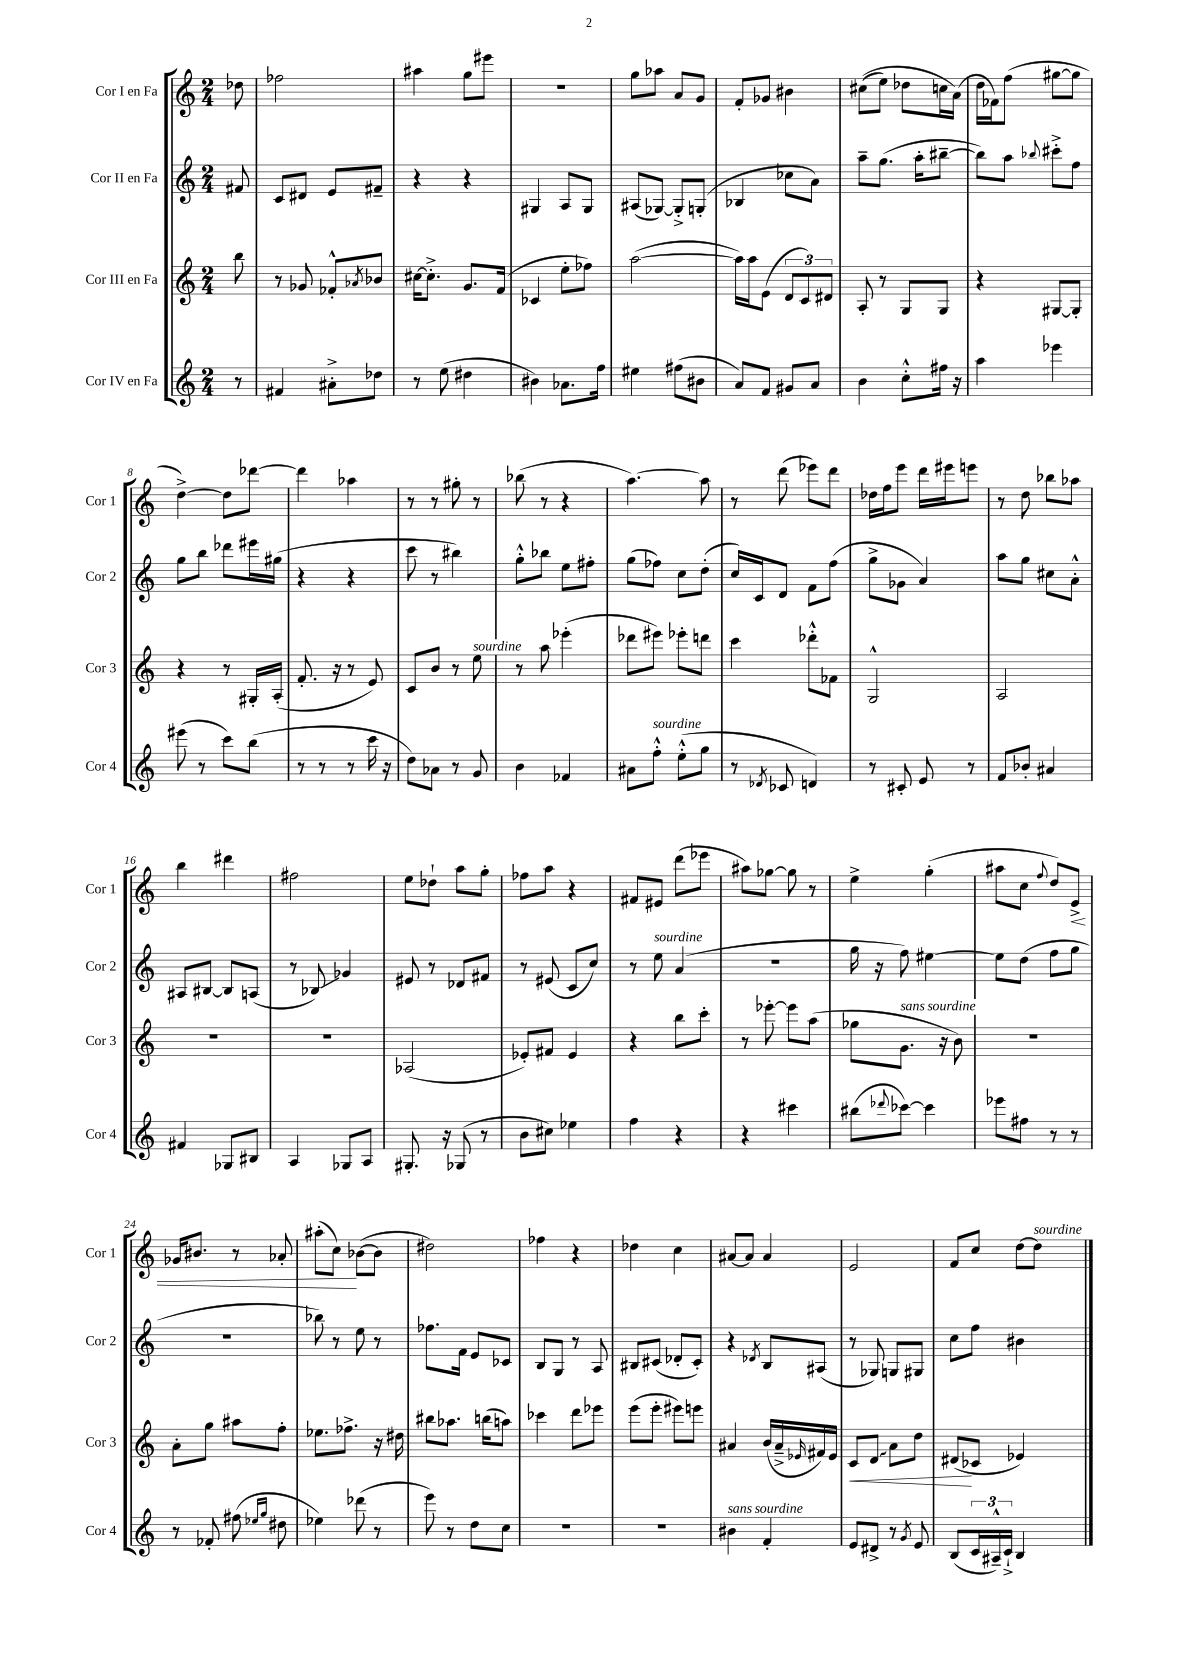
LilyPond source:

<<
\new StaffGroup <<
\new Staff = "s0" \with { instrumentName = "Cor I en Fa" shortInstrumentName = "Cor 1" } {
    \clef treble \key c \major \numericTimeSignature \time 2/4 \partial 8
    des''8 |
    fes''2 |
    ais''4 g''8 eis'''8 |
    r2 |
    g''8 aes''8 a'8 g'8 |
    f'8-. ges'8 bis'4 |
    cis''8(\( e''8) des''8 c''16 a'16(\) |
    d''16 fes'16) f''8( gis''8~ gis''8 |
    d''4~->) d''8 des'''8~ |
    des'''4 aes''4 |
    r8 r8 gis''8-. r8 |
    bes''8( r8 r4 |
    a''4.~) a''8 |
    r8 d'''8( ees'''8) d'''8 |
    des''16 f''16 e'''8 d'''16 eis'''16 e'''8 |
    r8 d''8 bes''8 aes''8 |
    b''4 dis'''4 |
    fis''2 |
    e''8 des''8-! a''8 g''8-. |
    fes''8 a''8 r4 |
    fis'8 eis'8 d'''8( ees'''8 |
    ais''8) ges''8~ ges''8 r8 |
    e''4-> g''4-.( |
    ais''8 c''8 \appoggiatura { f''8 } d''8) e'8->\< |
    ges'16 bis'8. r8 aes'8-. |
    ais''8-.( c''8\!) bes'8~( bes'8 |
    dis''2) |
    fes''4 r4 |
    des''4 c''4 |
    ais'8~ ais'8 ais'4 |
    e'2 |
    f'8 c''8 d''8~ d''8^\markup { \italic "sourdine" } \bar "|." |
}
\new Staff = "s1" \with { instrumentName = "Cor II en Fa" shortInstrumentName = "Cor 2" } {
    \clef treble \key c \major \numericTimeSignature \time 2/4 \partial 8
    fis'8 |
    c'8 dis'8 e'8 fis'8-- |
    r4 r4 |
    gis4 a8 gis8 |
    ais8( ges8~) ges8-.-> g8-.( |
    bes4 ces''8 a'8) |
    a''8-- g''8.( a''16-. bis''8~-- |
    bis''8) a''8 \appoggiatura { bes''8 } cis'''8-.-> f''8 |
    g''8 b''8 des'''8 eis'''16 gis''16( |
    r4 r4 |
    c'''8 r8 bis''4) |
    g''8-.-^ bes''8 e''8 fis''8-. |
    g''8( fes''8) c''8 d''8-.( |
    c''16) c'16 d'8 f'8 f''8( |
    g''8-> ges'8 a'4) |
    a''8 g''8 cis''8 a'8-.-^ |
    ais8 bis8~ bis8 a8( |
    r8 bes8\glissando) ges'4 |
    eis'8 r8 des'8 fis'8 |
    r8 eis'8( c'8 c''8) |
    r8 e''8^\markup { \italic "sourdine" } a'4( |
    R2 |
    g''16 r16 f''8) eis''4~ |
    eis''8 d''8( f''8 g''8 |
    R2 |
    bes''8) r8 e''8 r8 |
    fes''8. f'16 e'8 ces'8 |
    b8 g8 r8 a8 |
    bis8 cis'8( des'8-. cis'8-.) |
    r4 \acciaccatura { des'8 } b8 ais8( |
    r8 ges8) g8 gis8 |
    c''8 f''8 bis'4 \bar "|." |
}
\new Staff = "s2" \with { instrumentName = "Cor III en Fa" shortInstrumentName = "Cor 3" } {
    \clef treble \key c \major \numericTimeSignature \time 2/4 \partial 8
    b''8 |
    r8 ges'8 fes'8-.-^ \acciaccatura { aes'8 } bes'8 |
    cis''16~ cis''8.-.-> g'8. f'16( |
    ces'4 e''8-. fes''8) |
    a''2~( |
    a''16) a''16 e'8( \tuplet 3/2 { d'8 c'8) dis'8 } |
    a8-. r8 g8 g8 |
    r4 gis8~ gis8-. |
    r4 r8 gis16-. a16-.( |
    f'8.-. r16 r8 e'8) |
    c'8 b'8 r8 e''8^\markup { \italic "sourdine" } |
    r8 a''8 ees'''4-.( |
    des'''8 eis'''8) ees'''8-. d'''8 |
    c'''4 des'''8-.-^ fes'8 |
    g2-^ |
    a2 |
    R2 |
    R2 |
    aes2( |
    ees'8-.) fis'8 ees'4 |
    r4 b''8 c'''8-. |
    r8 ees'''8~-. ees'''8 a''8( |
    ges''8 g'8.^\markup { \italic "sans sourdine" } r16 b'8) |
    r2 |
    a'8-. g''8 ais''8 f''8-. |
    ees''8. fes''8.-> r16 dis''16 |
    bis''8 aes''8. b''16( a''8) |
    ces'''4 d'''8 ees'''8 |
    e'''8( e'''8-. eis'''8) e'''8 |
    ais'4 b'16( ais'16---> \grace { ees'16 } fis'16) ees'16 |
    c'8\< \once \override Glissando.style = #'zigzag d'8\glissando a'8 d''8 |
    dis'8\!( ces'8 ees'4) \bar "|." |
}
\new Staff = "s3" \with { instrumentName = "Cor IV en Fa" shortInstrumentName = "Cor 4" } {
    \clef treble \key c \major \numericTimeSignature \time 2/4 \partial 8
    r8 |
    fis'4 ais'8-.-> des''8 |
    r8 e''8( dis''4 |
    bis'4) aes'8. f''16 |
    eis''4 fis''8( bis'8 |
    a'8) f'8 gis'8 a'8 |
    b'4 c''8-.-^ fis''16 r16 |
    a''4 ees'''4 |
    eis'''8( r8 c'''8) b''8( |
    r8 r8 r8 c'''16 r16 |
    d''8) aes'8 r8 g'8 |
    b'4 fes'4 |
    ais'8 f''8-.-^^\markup { \italic "sourdine" } e''8-.-^( g''8 |
    r8 \acciaccatura { des'8 } ces'8 d'4) |
    r8 cis'8-. e'8 r8 |
    f'8 bes'8-. ais'4 |
    fis'4 ges8 bis8 |
    a4 ges8 a8 |
    gis8.-. r16 ges8( r8 |
    b'8 cis''8) ees''4 |
    f''4 r4 |
    r4 cis'''4 |
    bis''8( \appoggiatura { des'''8 } ces'''8~) ces'''4 |
    ees'''8 fis''8 r8 r8 |
    r8 fes'8-. fis''8( \grace { ees''16 g''16 } dis''8 |
    ees''4) des'''8( r8 |
    e'''8) r8 d''8 c''8 |
    R2 |
    R2 |
    bis'4^\markup { \italic "sans sourdine" } f'4-. |
    e'8 dis'8-> r8 \acciaccatura { g'8 } e'8 |
    b8( \tuplet 3/2 { c'16 ais16---^) c'16-!-> } b4 \bar "|." |
}
>>
>>
